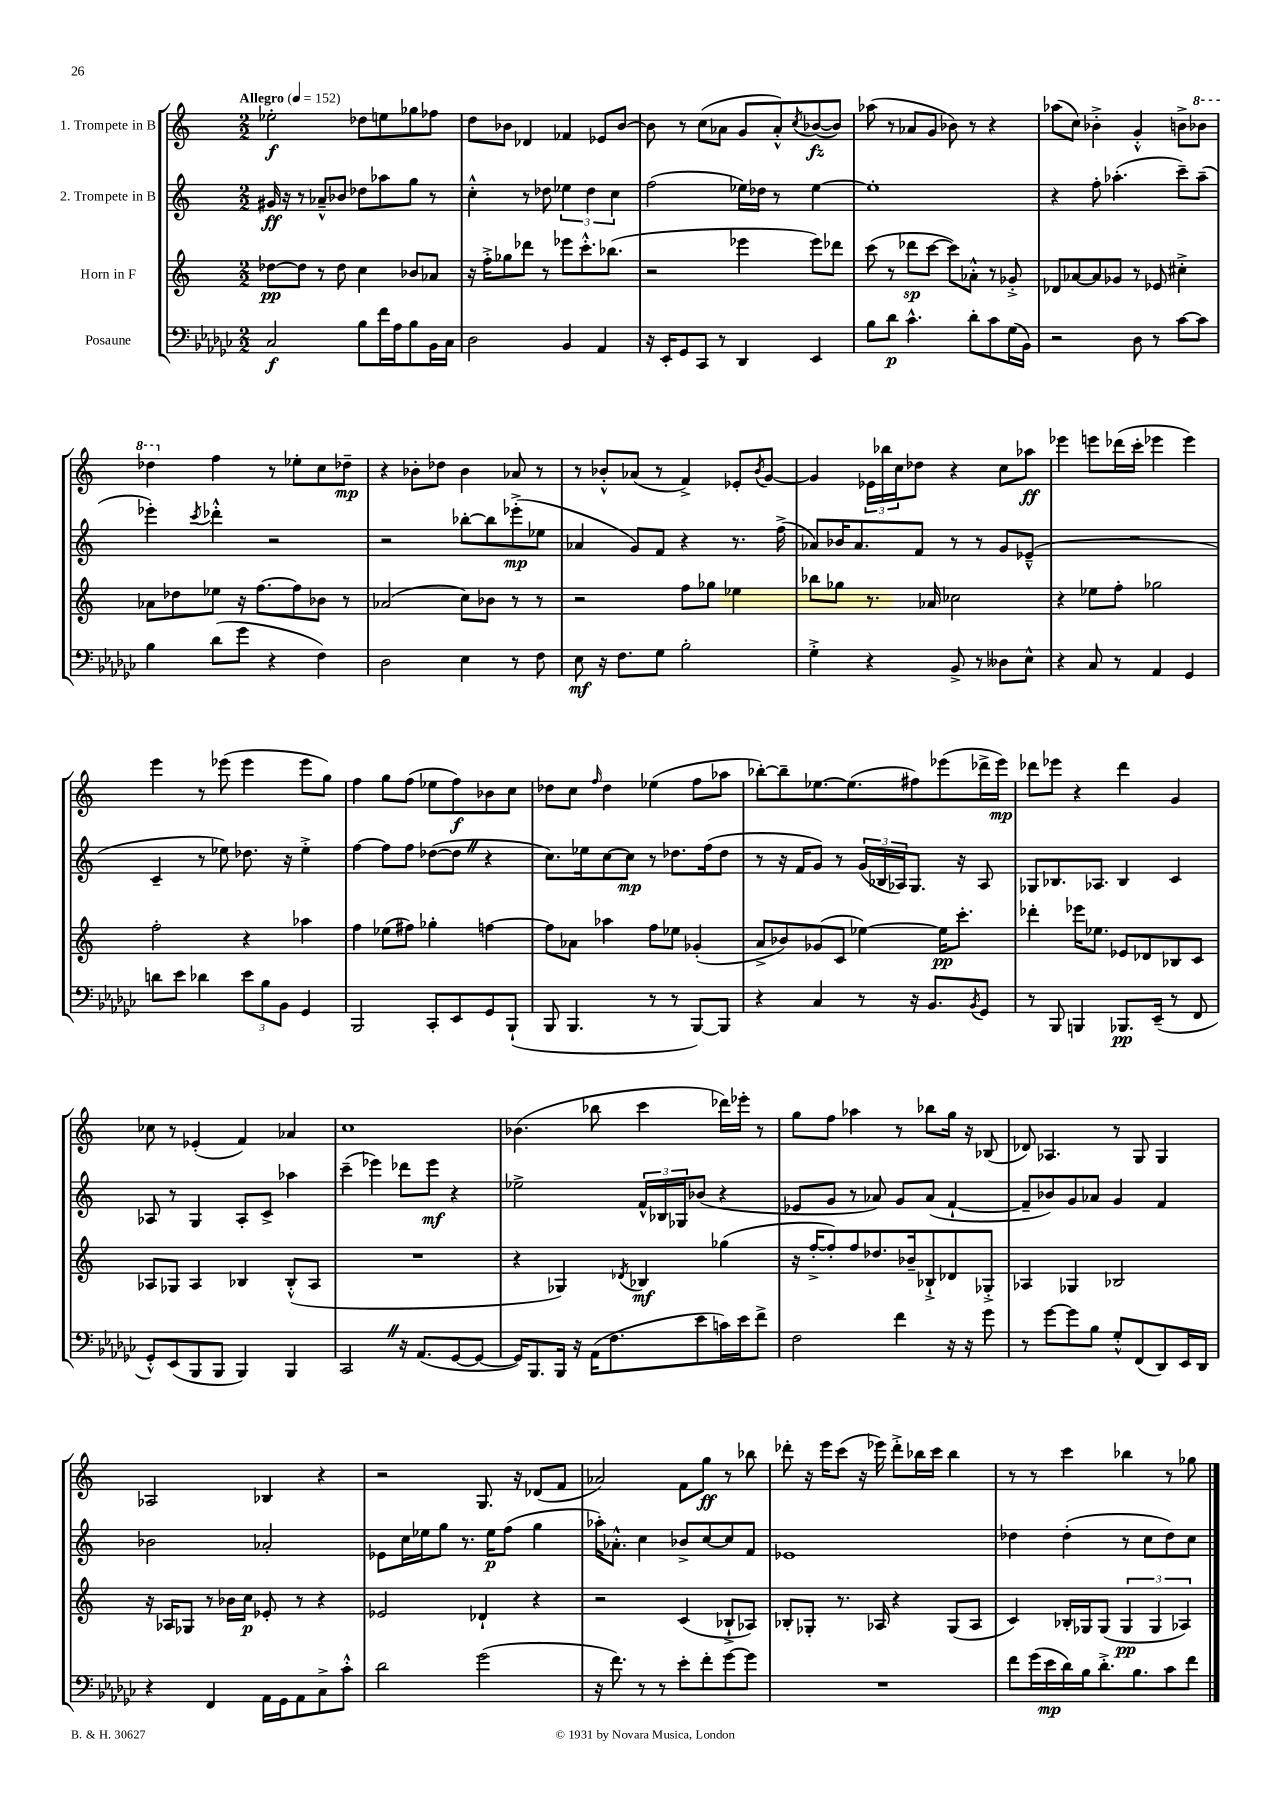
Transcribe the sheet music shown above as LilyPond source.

<<
\new StaffGroup <<
\new Staff = "s0" \with { instrumentName = "1. Trompete in B" } {
    \clef treble \key c \major \numericTimeSignature \time 2/2 \tempo "Allegro" 4 = 152
    ees''2-.\f des''8 e''8 ges''8 fes''8 |
    d''8 bes'8 des'4 fes'4 ees'8 bes'8~ |
    bes'8 r8 c''8( aes'8 g'8 aes'8-.-^) \acciaccatura { c''8 } bes'8~\fz( bes'8) |
    aes''8( r8 aes'8 g'8 bes'8) r8 r4 |
    aes''8( c''8) bes'4-.-> g'4-.-^ b'8-> \ottava #1 bes''8 |
    des'''4 \ottava #0 f''4 r8 ees''8-. c''8 des''8--\mp |
    r4 bes'8-. des''8 bes'4 aes'8 r8 |
    r8 bes'8-.-^ aes'8( r8 f'4->) ees'8-. \acciaccatura { bes'8 } g'8~ |
    g'4 \tuplet 3/2 { ees'16 bes''16 c''16 } des''8 r4 c''8 aes''8\ff |
    ees'''4 e'''8 des'''16( c'''16-. ees'''4 ees'''4) |
    e'''4 r8 ees'''8( ees'''4 ees'''8 g''8) |
    f''4 g''8 f''8( ees''8 f''8\f) bes'8 c''8 |
    des''8 c''8 \grace { f''16 } des''4 ees''4( f''8 aes''8 |
    bes''8~-.) bes''8-- ees''8.~ ees''8.( fis''8) ees'''8( des'''16-> ees'''16\mp) |
    des'''8 ees'''8 r4 des'''4 g'4 |
    ces''8 r8 ees'4-.( f'4) aes'4 |
    c''1 |
    bes'4.( bes''8 c'''4 des'''16) ees'''16-. r8 |
    g''8 f''8 aes''4 r8 bes''8 g''16 r16 bes8( |
    des'8) aes4. r8 g8 g4 |
    aes2 bes4 r4 |
    r2 g8. r16 des'8( f'8 |
    aes'2) f'8 g''8\ff r8 bes''8 |
    des'''8-. r16 e'''16 c'''8( r16 ees'''16) des'''8-.-> bes''16 c'''16 bes''4 |
    r8 r8 c'''4 bes''4 r8 ges''8 \bar "|." |
}
\new Staff = "s1" \with { instrumentName = "2. Trompete in B" } {
    \clef treble \key c \major \numericTimeSignature \time 2/2
    gis'16\ff r16 r8 aes'8---^ bes'8 des''8 aes''8 g''8 r8 |
    c''4-.-^ r8 des''8 \tuplet 3/2 { ees''4 des''4 c''4 } |
    f''2( ees''16) des''16 r8 ees''4~ |
    ees''1-. |
    r4 f''8-. aes''4.-.( c'''8--) aes''8--( |
    ees'''4-.) \acciaccatura { c'''8 } des'''4-.-^ r2 |
    r2 bes''8~-. bes''8 ees'''8-.->\mp( ees''8 |
    aes'4 g'8) f'8 r4 r8. f''16->( |
    aes'8) bes'16 aes'8. f'8 r8 r8 g'8 ees'8---^( |
    R1 |
    c'4-- r8 ees''8) des''8. r16 ees''4-.-> |
    f''4~ f''8 f''8 des''8~( des''8 \once \override BreathingSign.text = \markup { \musicglyph "scripts.caesura.straight" } \breathe r4 |
    c''8.) ees''16 c''8~ c''8\mp r8 des''8. f''16( des''8 |
    r8 r16 f'16 g'8) r8 \tuplet 3/2 { g'16( bes16 aes16) } g8. r16 aes8 |
    ges8 bes8. aes8. bes4 c'4 |
    aes8 r8 g4 aes8-. c'8-> aes''4 |
    c'''4--( ees'''4) des'''8 ees'''8\mf r4 |
    ees''2-> \tuplet 3/2 { f'16-^ bes16 ges16 } bes'8( r4 |
    ees'8 g'8 r8 aes'8) g'8 aes'8( f'4~-! |
    f'8-- bes'8) g'8 aes'8 g'4 f'4 |
    bes'2 aes'2-. |
    ees'8 c''16 ees''16 g''8 r8. ees''16\p f''8( g''4 |
    aes''16-.) aes'8.-.-^ c''4 bes'8-> c''8~ c''8 f'8 |
    ees'1 |
    des''4 des''4-.( r8 c''8 des''8) c''8 \bar "|." |
}
\new Staff = "s2" \with { instrumentName = "Horn in F" } {
    \clef treble \key c \major \numericTimeSignature \time 2/2
    des''8~\pp des''8 r8 des''8 c''4 bes'8 aes'8 |
    r16 f''16-.-> ges''8 des'''8 r8 ees'''8 c'''8.-.-^ bes''8.( |
    r2 ees'''4 ees'''8) des'''8 |
    c'''8( r8 des'''8\sp c'''8~ c'''8) aes'8-.-^ r8 ges'8-.-> |
    des'8 aes'8~ aes'8 ges'8 r8 ees'8 cis''4-.-> |
    aes'8 des''8 ees''8 r16 f''8.~ f''8 bes'8 r8 |
    aes'2( c''8) bes'8 r8 r8 |
    r2 f''8 ges''8 ees''4 |
    bes''8 ges''8 r8. aes'16 ces''2 |
    r4 ees''8 f''8-. ges''2 |
    f''2-. r4 aes''4 |
    f''4 ees''8( fis''8) ges''4-. f''4~ |
    f''8 aes'8 aes''4 f''8 ees''8 ges'4-.( |
    a'8-> bes'8) ges'8( c'8 ees''4~) ees''16\pp c'''8.-. |
    des'''4-. ees'''16 ees''8. ees'8 des'8 bes8 c'8 |
    aes8 ges8 aes4 bes4 bes8-.-^( aes8 |
    R1 |
    r4 ges4) \acciaccatura { des'8 } bes4\mf ges''4( |
    r16 f''16~-.-> f''8-.) f''8 des''8. bes'16-- bes8-!-> des'8 ges8-.-> |
    aes4 ges4 bes2 |
    r16 aes16 ges8 r8 bes'16 c''16\p ees'8-. r8 r4 |
    ees'2 des'4-! r4 |
    r2 c'4( bes8-!-> aes8) |
    bes8-. ges8-. r8. aes16 r4 ges8( aes8 |
    c'4) bes16-. ges16 ges8( \tuplet 3/2 { ges4\pp ges4 aes4) } \bar "|." |
}
\new Staff = "s3" \with { instrumentName = "Posaune" } {
    \clef bass \key ges \major \numericTimeSignature \time 2/2
    ces2\f bes8 f'16 aes16 bes8 bes,16 ces16 |
    des2 bes,4 aes,4 |
    r16 ees,16-. ges,8 ces,8 r8 des,4 ees,4 |
    bes8 des'8\p ces'4.-^ des'8-. ces'8 ges16( bes,16) |
    r2 des8 r8 ces'8~ ces'8 |
    bes4 des'8( ges'8 r4 f4) |
    des2 ees4 r8 f8 |
    ees8\mf r16 f8. ges8 bes2-. |
    ges4-.-> r4 bes,8-> r8 deses8 ees8-^ |
    r4 ces8 r8 aes,4 ges,4 |
    d'8 ees'8 des'4 \tuplet 3/2 { ees'8 bes8 bes,8 } ges,4 |
    bes,,2 ces,8-. ees,8 ges,8 bes,,8-!( |
    bes,,8 bes,,4. r8 r8 bes,,8~) bes,,8 |
    r4 ces4 r8 r16 bes,8. \acciaccatura { bes,8 } ges,8 |
    r8 bes,,8 b,,4 bes,,8.\pp ees,16--( r8 f,8 |
    ges,8-.-^) ees,8( bes,,8 bes,,8 bes,,4) bes,,4 |
    ces,2 \once \override BreathingSign.text = \markup { \musicglyph "scripts.caesura.straight" } \breathe r16 aes,8.( ges,8~ ges,8~ |
    ges,16) bes,,8. bes,,16 r16 aes,16( f8. ees'8 c'16) ees'16 f'8-> |
    f2 f'4 r16 r16 ges'8 |
    r8 ges'8~ ges'8 bes8 ges8-.-^ f,8( des,8) ees,16 des,16 |
    r4 f,4 aes,16 ges,16 aes,8 ces8-> ces'8-.-^ |
    des'2 ges'2( |
    r16 f'8.) r8 r8 ees'8-. f'8-. ges'8~ ges'8 |
    R1 |
    f'8 ges'16( ees'16\mp des'16) bes16 des'8.-.-> bes8. ces'8 f'8 \bar "|." |
}
>>
>>
\layout { \context { \Score \remove "Bar_number_engraver" } }
